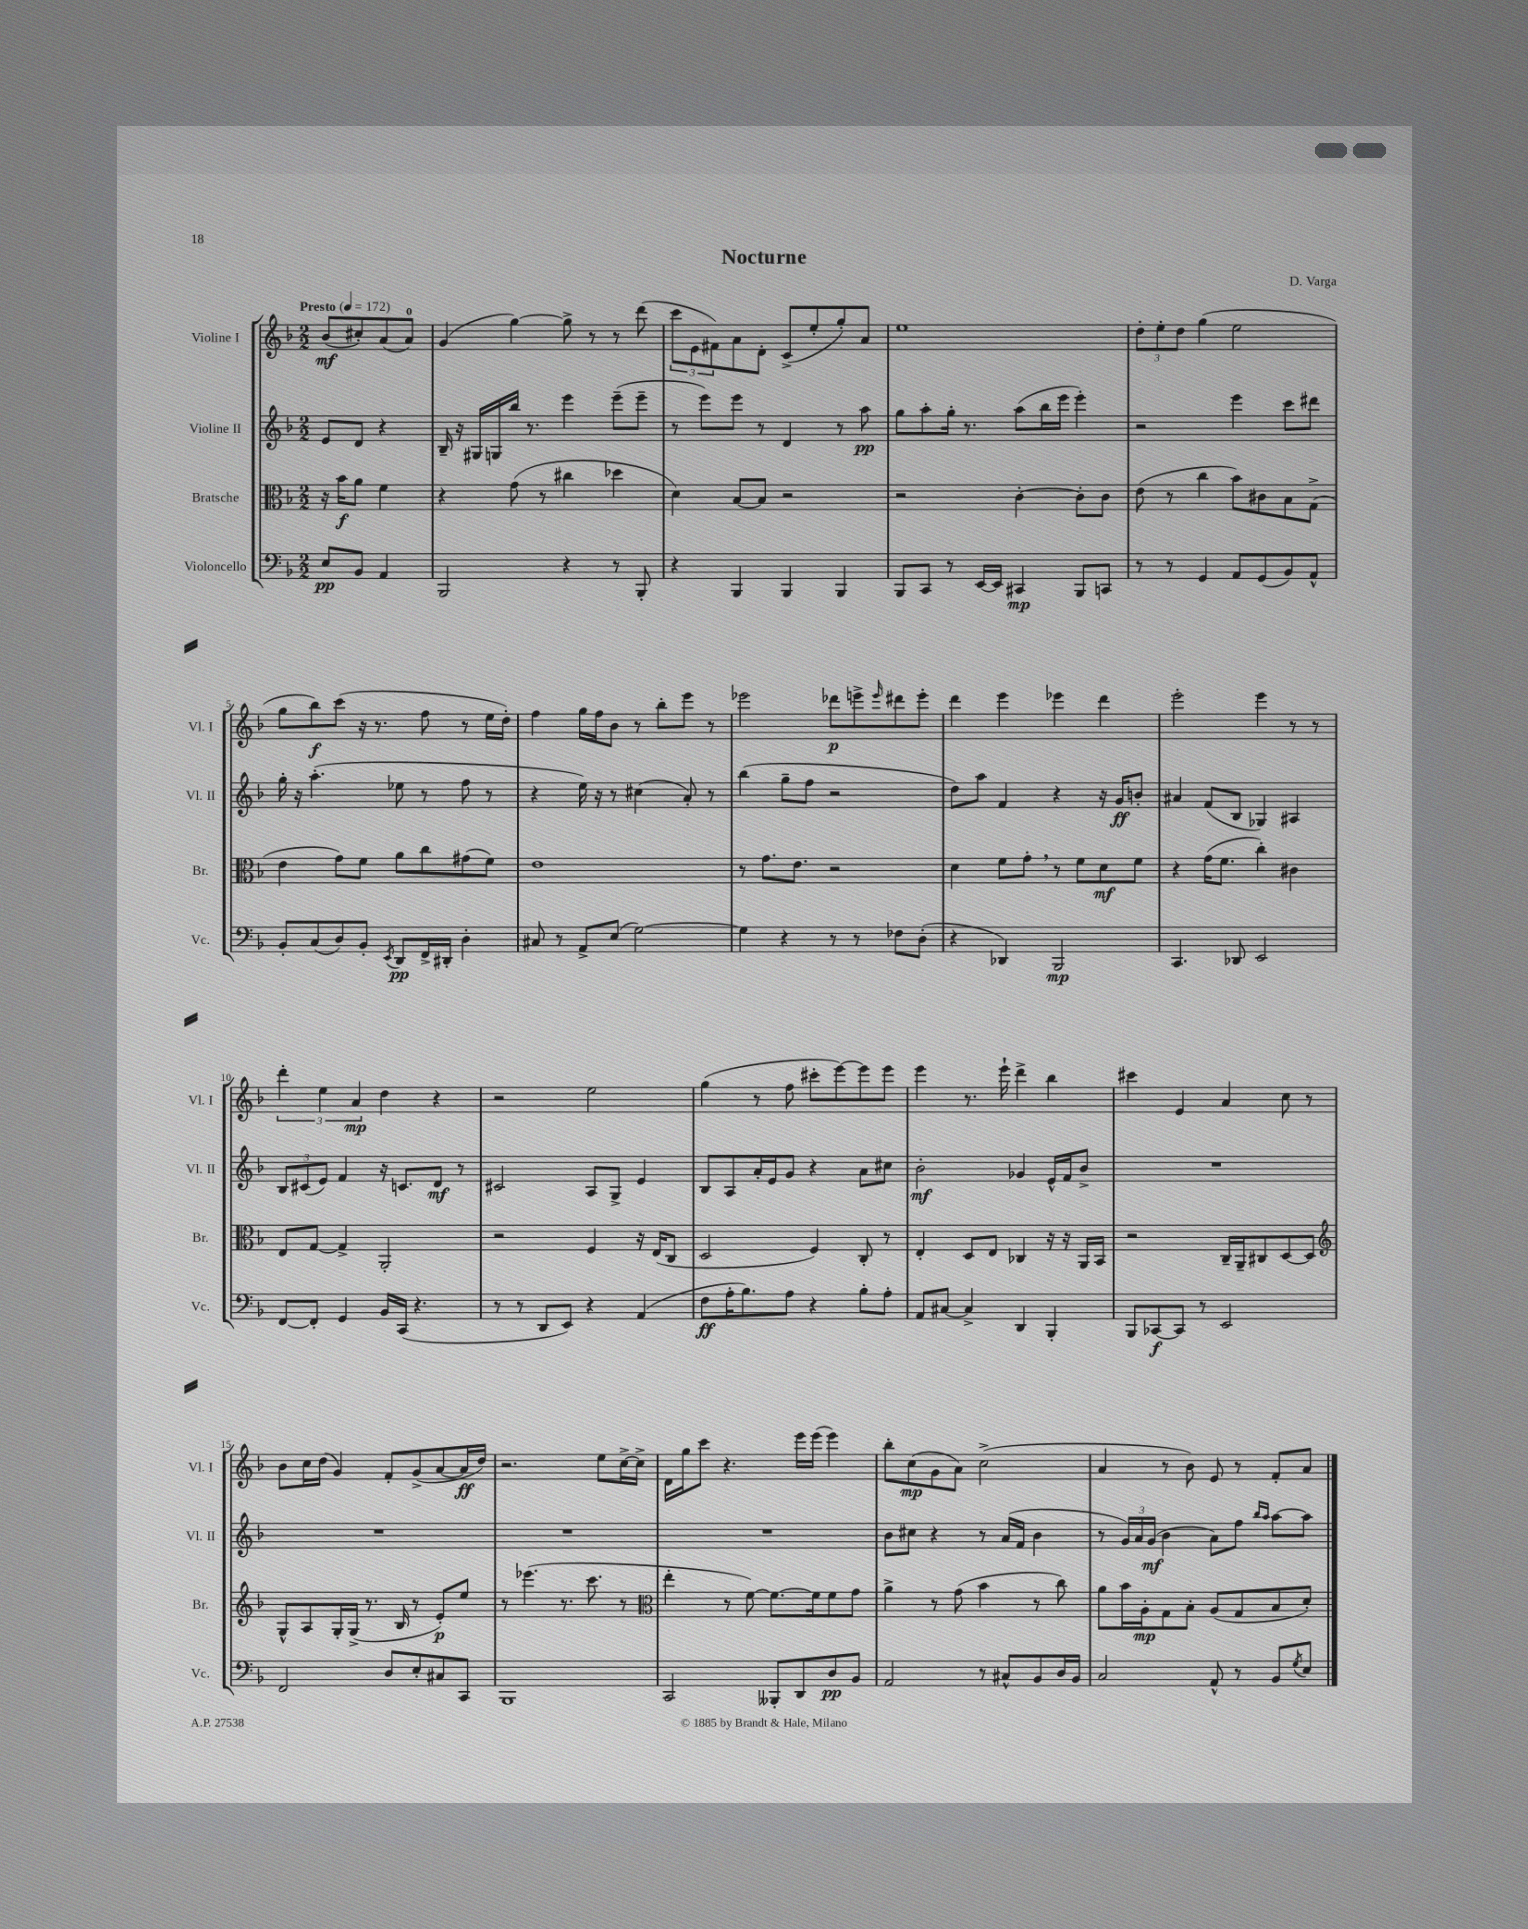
\header { title = "Nocturne" composer = "D. Varga" }
<<
\new StaffGroup <<
\new Staff = "s0" \with { instrumentName = "Violine I" shortInstrumentName = "Vl. I" } {
    \clef treble \key f \major \numericTimeSignature \time 2/2 \partial 2 \tempo "Presto" 4 = 172
    bes'8\mf( cis''8-.) a'8( a'8-0) |
    g'4( g''4~) g''8-> r8 r8 d'''8( |
    \tuplet 3/2 { c'''8 e'8 fis'8) } a'8 d'8-. c'8->( e''8-. g''8-.) a'8 |
    e''1 |
    \tuplet 3/2 { d''8-. e''8-. d''8 } g''4( e''2 |
    g''8 bes''8\f) c'''8( r16 r8. f''8 r8 e''16 d''16-.) |
    f''4 g''16 f''16 bes'8 r8 bes''8-. e'''8 r8 |
    ees'''2 des'''8\p e'''8-> \grace { e'''16 } dis'''8 e'''8-. |
    d'''4 e'''4 ees'''4 d'''4 |
    e'''2-. e'''4 r8 r8 |
    \tuplet 3/2 { d'''4-. e''4 a'4\mp } d''4 r4 |
    r2 e''2 |
    g''4( r8 f''8 cis'''8-. e'''8~) e'''8 e'''8 |
    e'''4 r8. e'''16-! d'''4-> bes''4 |
    cis'''4 e'4 a'4 c''8 r8 |
    bes'8 c''16 d''16( g'4) f'8-. g'8->( a'8~ a'16\ff d''16) |
    r2. e''8 c''16~-> c''16-> |
    d'16 g''16 c'''8 r4. e'''16 e'''16( e'''4) |
    bes''8-. c''8\mp( g'8 a'8) c''2->( |
    a'4 r8 bes'8) e'8 r8 f'8-. a'8 \bar "|." |
}
\new Staff = "s1" \with { instrumentName = "Violine II" shortInstrumentName = "Vl. II" } {
    \clef treble \key f \major \numericTimeSignature \time 2/2 \partial 2
    e'8 d'8 r4 |
    bes16-- r16 gis16 g16 bes''16 r8. e'''4 e'''8--( e'''8-- |
    r8 e'''8) e'''8 r8 d'4 r8 a''8\pp |
    g''8 a''8-. g''16-. r8. a''8( bes''16 e'''16 e'''4-.) |
    r2 e'''4 c'''8 dis'''8 |
    g''16-. r16 a''4.-.( ees''8 r8 f''8 r8 |
    r4 e''16) r16 r8 cis''4( a'8-.) r8 |
    bes''4( g''8-- f''8 r2 |
    d''8) a''8 f'4 r4 r16 g'16\ff b'8-. |
    ais'4 f'8( bes8 ges4) ais4 |
    \tuplet 3/2 { bes8 cis'8( e'8) } f'4 r16 c'8. d'8\mf r8 |
    cis'2 a8 g8-> e'4 |
    bes8 a8 a'16-. e'16 g'8 r4 a'8 cis''8 |
    bes'2-.\mf ges'4 e'16-^ f'16 bes'8-> |
    R1 |
    R1 |
    R1 |
    R1 |
    bes'8 cis''8 r4 r8 a'16( f'16 bes'4 |
    r8 \tuplet 3/2 { g'16) a'16 g'16\mf( } bes'4 a'8) f''8 \grace { bes''16 a''16 } a''8~ a''8 \bar "|." |
}
\new Staff = "s2" \with { instrumentName = "Bratsche" shortInstrumentName = "Br." } {
    \clef alto \key f \major \numericTimeSignature \time 2/2 \partial 2
    r16 bes'16\f a'8 f'4 |
    r4 g'8( r8 cis''4 des''4 |
    d'4) bes8~ bes8 r2 |
    r2 c'4~-. c'8-. c'8 |
    e'8( r8 c''4 bes'8) cis'8 bes8 g8->( |
    e'4 g'8) f'8 a'8 c''8 gis'8( f'8) |
    e'1 |
    r8 g'8. e'8. r2 |
    d'4 f'8 g'8-. \breathe r8 f'8 d'8\mf f'8 |
    r4 g'16( f'8. c''4-.) cis'4 |
    e8 g8~ g4-> a,2-. |
    r2 f4 r16 e16( c8 |
    d2 f4) c8-. r8 |
    e4-. d8 e8 ces4 r16 r16 a,16 bes,16 |
    r2 c16-- a,16-- cis8 d8~ d8 |
    \clef treble g8-^ a8 g16-. g16->( r8. bes16 r8 e'8-.\p) e''8 |
    r8 ees'''4.( r8. c'''8. r8 |
    \clef alto e''4-. r8 f'8~) f'8.~ f'16 f'8 g'8 |
    a'4-> r8 g'8( bes'4 r8 c''8) |
    a'8 bes'16 a16-.\mp g8 bes8-. a8( g8 bes8 d'8-.) \bar "|." |
}
\new Staff = "s3" \with { instrumentName = "Violoncello" shortInstrumentName = "Vc." } {
    \clef bass \key f \major \numericTimeSignature \time 2/2 \partial 2
    e8\pp bes,8 a,4 |
    bes,,2 r4 r8 bes,,8-. |
    r4 bes,,4 bes,,4 bes,,4 |
    bes,,8 c,8 r8 e,16~ e,16 cis,4\mp bes,,8 c,8 |
    r8 r8 g,4 a,8 g,8( bes,8) a,8-^ |
    bes,8-. c8( d8) bes,8-. \acciaccatura { e,8 } d,8\pp f,16-> dis,16-. d4-. |
    cis8 r8 a,8-> e8( g2~) |
    g4 r4 r8 r8 fes8 d8-.( |
    r4 des,4) bes,,2\mp |
    c,4. des,8 e,2 |
    f,8~ f,8-. g,4 bes,16 c,16( r4. |
    r8 r8 d,8 e,8) r4 a,4( |
    f8\ff a16-. bes8.) a8 r4 bes8-. a8-. |
    a,8 cis8~ cis4-> d,4 bes,,4-. |
    bes,,8 ces,8~\f ces,8 r8 e,2 |
    f,2 d8 e8-. cis8 c,8 |
    bes,,1 |
    c,2 beses,,8-. d,8 d8\pp bes,8 |
    a,2 r8 cis8-^ bes,8 d16 bes,16 |
    c2 a,8-^ r8 bes,8 \acciaccatura { g8 } e8 \bar "|." |
}
>>
>>
